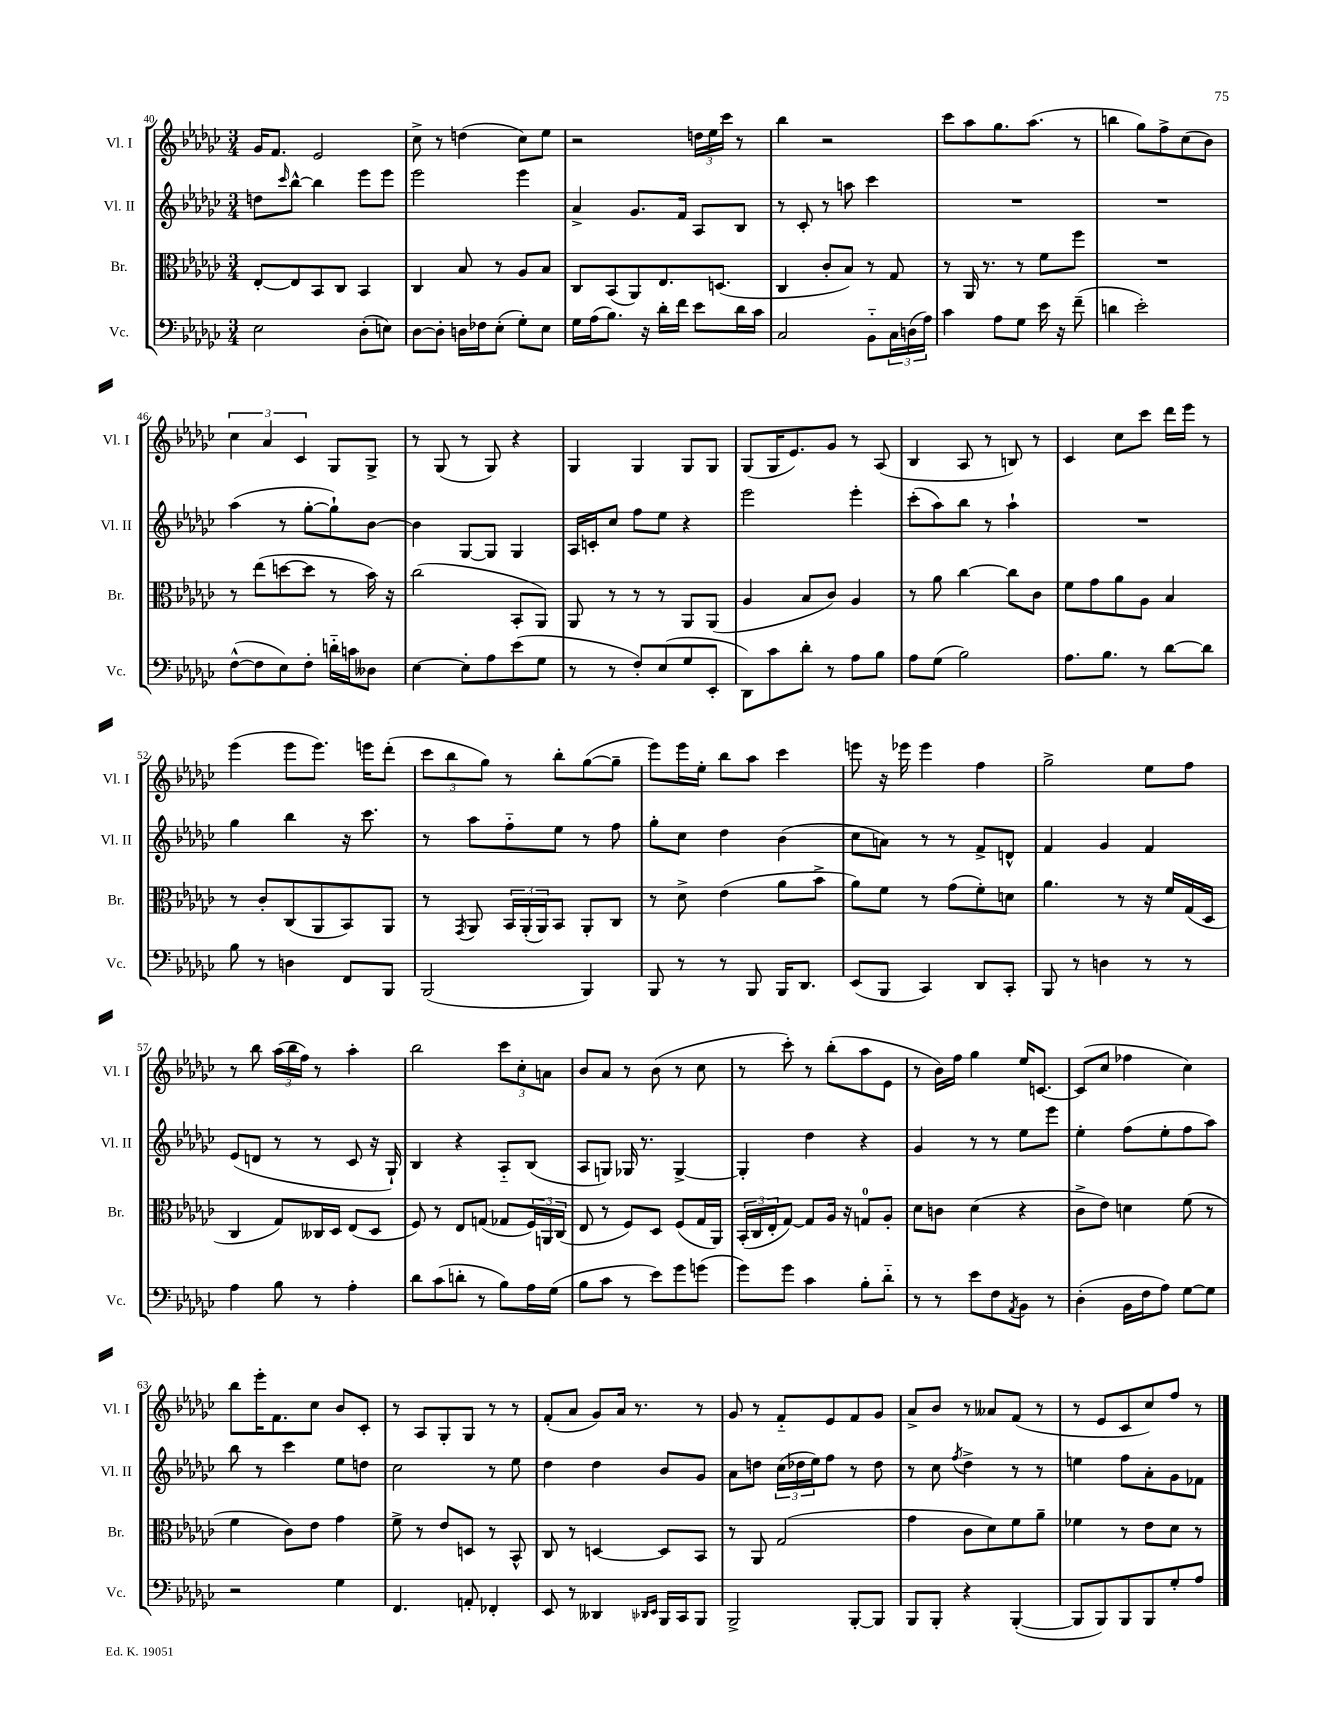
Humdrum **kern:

**kern	**kern	**kern	**kern
*staff4	*staff3	*staff2	*staff1
*clefF4	*clefC3	*clefG2	*clefG2
*k[b-e-a-d-g-c-]	*k[b-e-a-d-g-c-]	*k[b-e-a-d-g-c-]	*k[b-e-a-d-g-c-]
*M3/4	*M3/4	*M3/4	*M3/4
2E-	[8E-'	8dd	16g-
.	.	.	8.f
.	.	16qqccc-	.
.	8E-]	[8bb-^^	.
.	8BB-	4bb-]	2e-
.	8C-	.	.
(8D-'	4BB-	8eee-	.
8E)	.	8eee-	.
=	=	=	=
[8D-	4C-	2eee-	8cc-^
8D-']	.	.	8r
16D	8B-	.	(4dd
16F-	.	.	.
(8E-'	8r	.	.
8G-')	8A-	4eee-	8cc-)
8E-	8B-	.	8ee-
=	=	=	=
16G-	8C-	4a-^	2r
(16A-	.	.	.
8.B-)	(8BB-	.	.
.	8AA-)	8.g-	.
16r	.	.	.
16d-'	8.E-	.	.
16f	.	16f	.
8e-	.	8A-	24dd
.	.	.	24ee-
.	(8.D	.	.
.	.	.	24ccc-
16d-	.	8B-	8r
16c-	.	.	.
=	=	=	=
2C-	4C-	8r	4bb-
.	.	8c-'	.
.	8c-'	8r	2r
.	8B-)	8aa	.
8BB-'~	8r	4ccc-	.
24C-	8G-	.	.
(24D	.	.	.
24A-)	.	.	.
=	=	=	=
4c-	8r	2.r	8ccc-
.	16AA-	.	8aa-
.	8.r	.	.
8A-	.	.	8.gg-
8G-	8r	.	.
.	.	.	(8.aa-
16e-	8f	.	.
16r	.	.	.
(8f~	8ff	.	8r
=	=	=	=
4d	2.r	2.r	4bb
2e-')	.	.	8gg-)
.	.	.	8ff^
.	.	.	(8cc-
.	.	.	8b-)
=	=	=	=
([8F^^	8r	(4aa-	6cc-
8F]	(8ee-	.	.
.	.	.	6a-
8E-)	[8dd	8r	.
.	.	.	6c-
8F'	8dd]	[8gg-'	.
16d'~	8r	8gg-`])	8G-
16c	.	.	.
8D--	16b-)	[8b-	8G-^
.	16r	.	.
=	=	=	=
[4E-	(2cc-	4b-]	8r
.	.	.	(8G-
8E-']	.	[8G-	8r
8A-	.	8G-]	8G-)
(8e-	8BB-'	4G-	4r
8G-	8AA-)	.	.
=	=	=	=
8r	8AA-	16A-	4G-
.	.	16c'	.
8r	8r	8cc-	.
8F')	8r	8ff	4G-
(8E-	8r	8ee-	.
8G-	8AA-	4r	8G-
8EE-'	(8AA-	.	8G-
=	=	=	=
8DD-)	4A-	2eee-	(8G-
8c-	.	.	16G-
.	.	.	8.e-)
8d-'	8B-	.	.
8r	8c-)	.	8g-
8A-	4A-	4eee-'	8r
8B-	.	.	(8A-
=	=	=	=
8A-	8r	(8ccc-'	4B-
(8G-	8a-	8aa-)	.
2B-)	[4cc-	8bb-	8A-
.	.	8r	8r
.	8cc-]	4aa-`	8B)
.	8c-	.	8r
=	=	=	=
8.A-	8f	2.r	4c-
.	8g-	.	.
8.B-	.	.	.
.	8a-	.	8cc-
8r	8A-	.	8ccc-
[8d-	4B-	.	16ddd-
.	.	.	16eee-
8d-]	.	.	8r
=	=	=	=
8B-	8r	4gg-	(4eee-
8r	8c-'	.	.
4D	(8C-	4bb-	8eee-
.	8AA-	.	8.eee-)
8FF	8BB-)	16r	.
.	.	8.ccc-	16eee
8BBB-	8AA-	.	(8ddd-'
=	=	=	=
(2BBB-	8r	8r	12ccc-
.	.	.	12bb-
.	8qGG-	.	.
.	8AA-	8aa-	.
.	.	.	12gg-)
.	24BB-	8ff'~	8r
.	(24AA-'	.	.
.	24AA-)	.	.
.	8BB-	8ee-	8bb-'
4BBB-)	8AA-'	8r	([8gg-
.	8C-	8ff	8gg-~]
=	=	=	=
8BBB-	8r	8gg-'	8eee-)
8r	8d-^	8cc-	16eee-
.	.	.	16ee-'
8r	(4e-	4dd-	8bb-
8BBB-	.	.	8aa-
16BBB-	8a-	(4b-	4ccc-
8.DD-	.	.	.
.	8b-^	.	.
=	=	=	=
(8EE-	8a-)	8cc-	8eee
8BBB-	8f	8a)	16r
.	.	.	16eee-
4CC-)	8r	8r	4eee-
.	(8g-	8r	.
8DD-	8f')	8f^	4ff
8CC-'	8d	8d^^	.
=	=	=	=
8BBB-	4.a-	4f	2gg-^
8r	.	.	.
4D	.	4g-	.
.	8r	.	.
8r	16r	4f	8ee-
.	16f	.	.
8r	(16G-	.	8ff
.	16D-	.	.
=	=	=	=
4A-	4C-	(8e-	8r
.	.	8d	8bb-
8B-	8G-)	8r	(24aa-
.	.	.	24bb-
.	.	.	24ff)
8r	16C--	8r	8r
.	16D-	.	.
4A-'	(8E-	8c-	4aa-'
.	8D-	16r	.
.	.	16G-`)	.
=	=	=	=
8d-	8F)	4B-	2bb-
(8c-	8r	.	.
8d'	8E-	4r	.
8r	(8G	.	.
8B-)	8G-	8A-'~	12ccc-
.	.	.	12cc-'
16A-	24F)	(8B-	.
.	24AA	.	12a
(16G-	.	.	.
.	(24C-	.	.
=	=	=	=
8B-	8E-	8A-	8b-
8c-	8r	8G)	8a-
8r	8F)	16G-	8r
.	.	8.r	.
8e-)	8D-	.	(8b-
8g-	(8F	[4G-^	8r
(8g	16G-	.	8cc-
.	16AA-)	.	.
=	=	=	=
8g-)	(24BB-'	4G-']	8r
.	24C-	.	.
.	24E-'	.	.
8g-	[8G-)	.	8ccc-')
4c-	8G-]	4dd-	8r
.	16A-	.	(8bb-'
.	16r	.	.
8B-'	8G	4r	8aa-
8d-'~	8A-'	.	8e-
=	=	=	=
8r	8d-	4g-	8r
8r	8c	.	16b-)
.	.	.	16ff
8e-	(4d-	8r	4gg-
8F	.	8r	.
8qAA-	.	.	.
8BB-	4r	8ee-	16ee-
.	.	.	[8.c
8r	.	8eee-	.
=	=	=	=
(4D-'	8c-^	4ee-'	(8c]
.	8e-)	.	8cc-
16BB-	4d	(8ff	4ff-
16F	.	.	.
8A-)	.	8ee-'	.
[8G-	(8f	8ff	4cc-)
8G-]	8r	8aa-)	.
=	=	=	=
2r	4f	8bb-	8bb-
.	.	8r	16eee-'
.	.	.	8.f
.	8c-)	4ccc-	.
.	8e-	.	8cc-
4G-	4g-	8ee-	8b-
.	.	8dd	8c-'
=	=	=	=
4.FF	8f^	2cc-	8r
.	8r	.	8A-
.	8e-	.	8G-'
8AA'	8D	.	8G-
4FF-'	8r	8r	8r
.	8BB-^^	8ee-	8r
=	=	=	=
8EE-	8C-	4dd-	(8f'
8r	8r	.	8a-
4DD--	[4D	4dd-	8g-)
.	.	.	16a-
.	.	.	8.r
16qqDD-	.	.	.
16qqEE-	.	.	.
16BBB-	8D]	8b-	.
16CC-	.	.	.
8BBB-	8BB-	8g-	8r
=	=	=	=
2BBB-^	8r	8a-	8g-
.	8AA-	8dd	8r
.	(2G-	(24cc-	8f'~
.	.	24dd-	.
.	.	24ee-)	.
.	.	8ff	8e-
[8BBB-'	.	8r	8f
8BBB-]	.	8dd-	8g-
=	=	=	=
8BBB-	4g-	8r	8a-^
8BBB-'	.	8cc-	8b-
.	.	8qff	.
4r	8c-	4dd-^	8r
.	8d-)	.	8a--
([4BBB-'	8f	8r	(8f
.	8a-~	8r	8r
=	=	=	=
8BBB-]	4f-	4ee	8r
8BBB-)	.	.	8e-
8BBB-	8r	8ff	8c-
8BBB-	8e-	8a-'	8cc-)
8G-'	8d-	8g-	8ff
8A-	8r	8f-	8r
==	==	==	==
*-	*-	*-	*-
